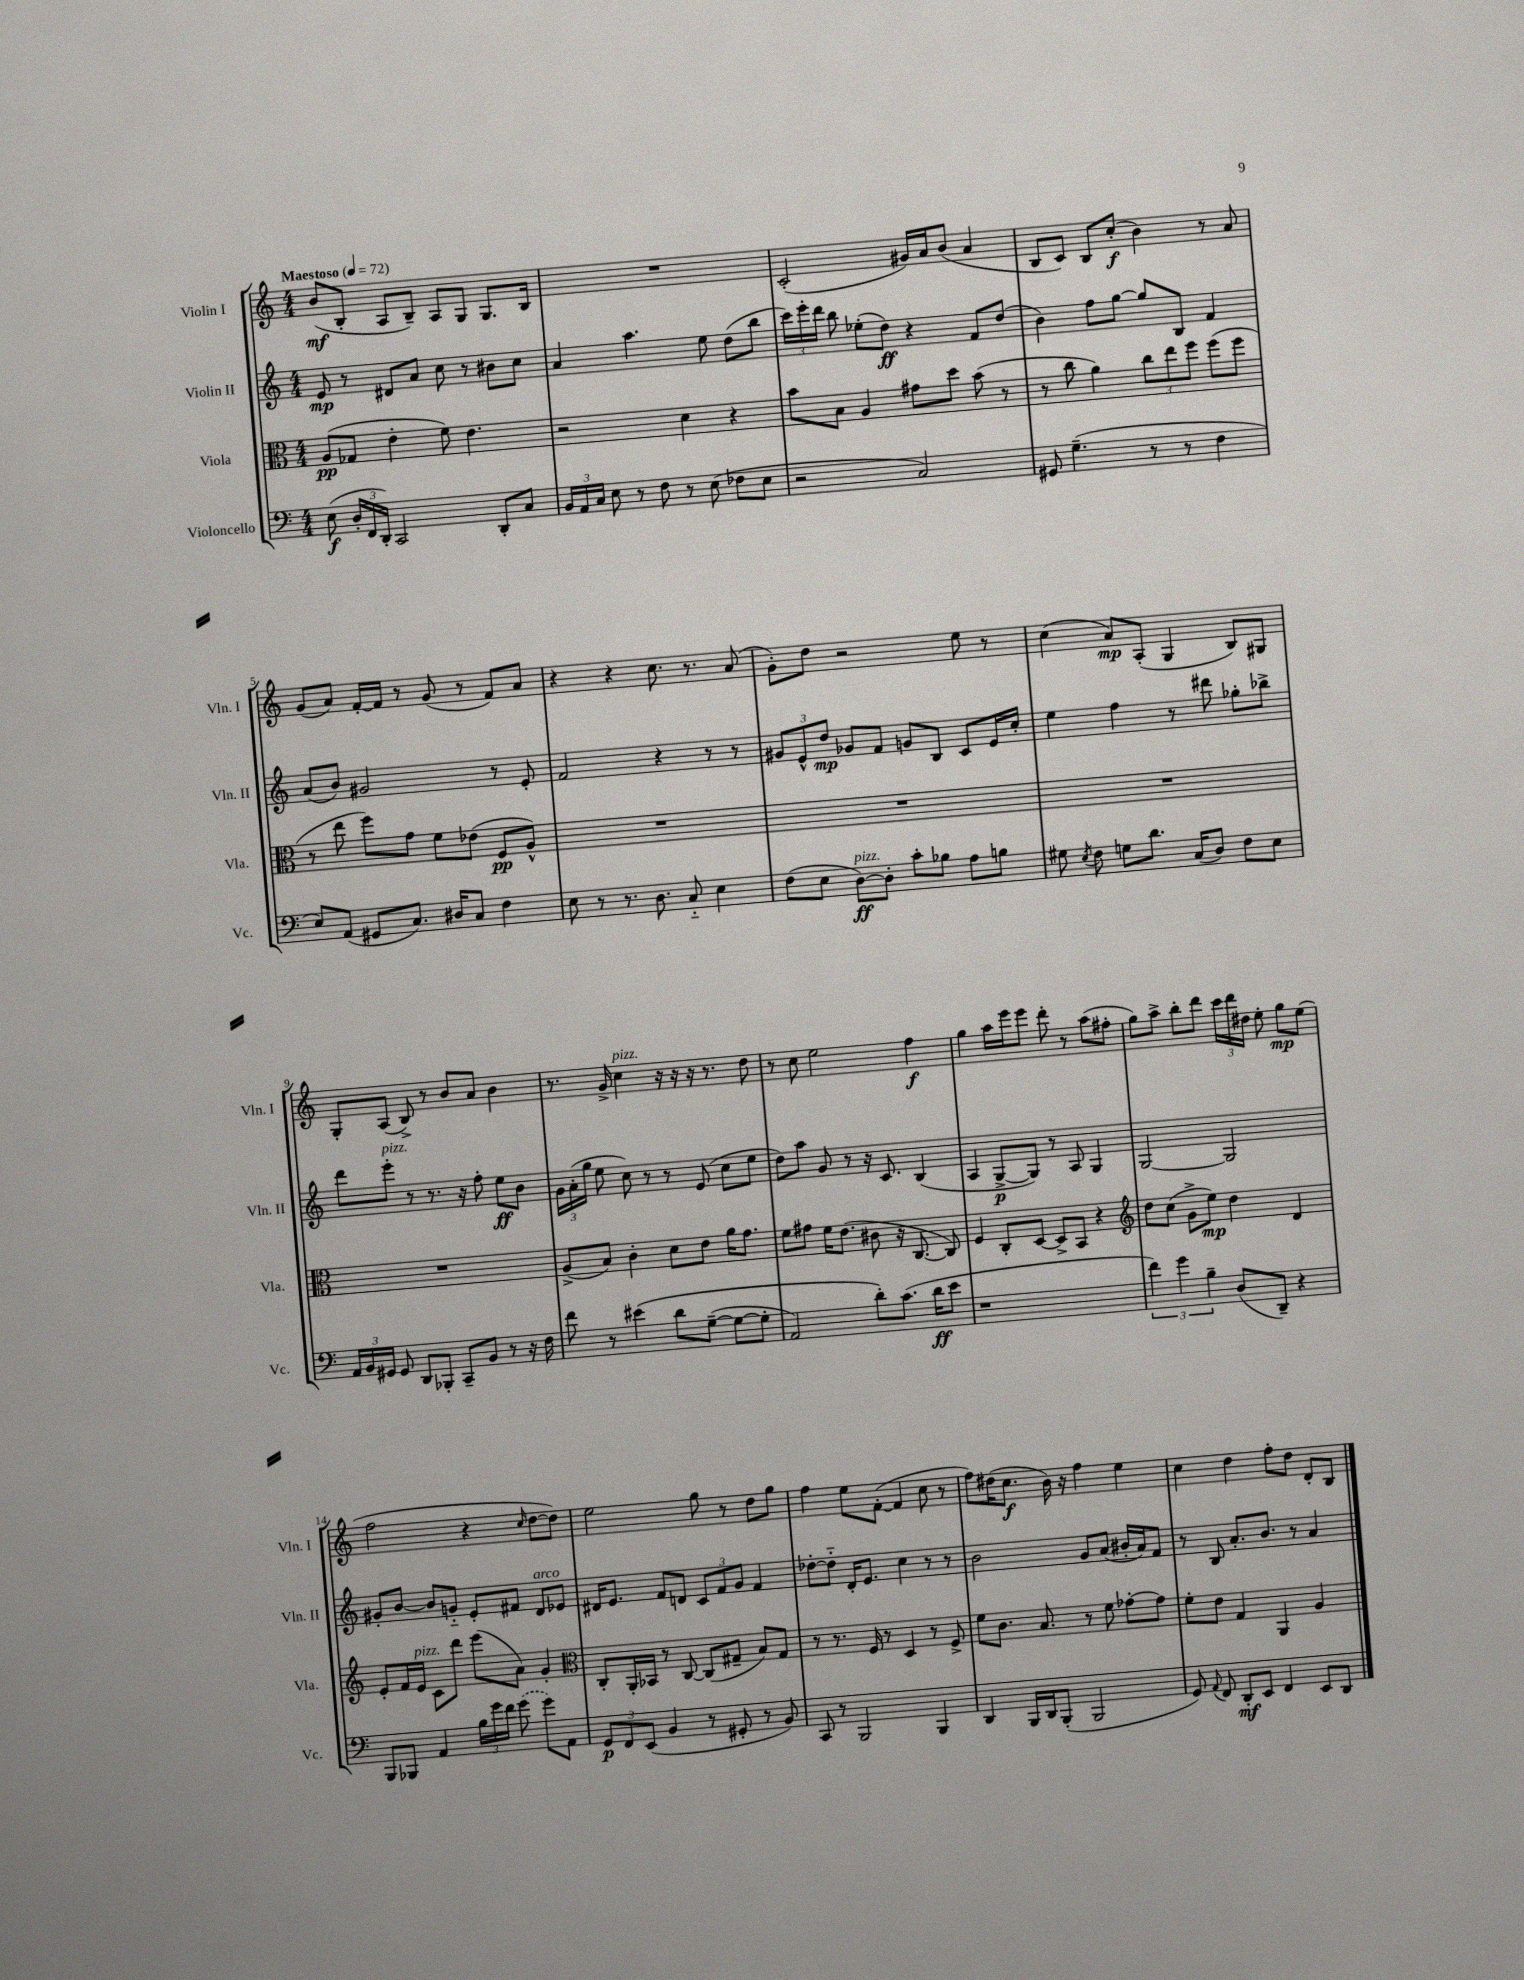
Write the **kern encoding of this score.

**kern	**dynam	**kern	**dynam	**kern	**dynam	**kern	**dynam
*part4	*part4	*part3	*part3	*part2	*part2	*part1	*part1
*staff4	*staff4	*staff3	*staff3	*staff2	*staff2	*staff1	*staff1
*I"Violoncello	*	*I"Viola	*	*I"Violin II	*	*I"Violin I	*
*I'Vc.	*	*I'Vla.	*	*I'Vln. II	*	*I'Vln. I	*
*clefF4	*	*clefC3	*	*clefG2	*	*clefG2	*
*k[]	*	*k[]	*	*k[]	*	*k[]	*
*M4/4	*	*M4/4	*	*M4/4	*	*M4/4	*
*MM72	*	*MM72	*	*MM72	*	*MM72	*
=1	=1	=1	=1	=1	=1	=1	=1
!	!	!	!	!	!	!LO:TX:a:B:t=Maestoso	!
(8E\	f	(8A/L	pp	8e/	mp	(8b/L	mf
24D'/LL	.	8G-X/J	.	8r	.	8B'/J	.
24FF/	.	.	.	.	.	.	.
24DD'/JJ)	.	.	.	.	.	.	.
2CC/	.	4e'\	.	8d#X/L	.	8A/L	.
.	.	.	.	8a/J	.	8B~/J)	.
.	.	8f\)	.	8cc\	.	8A/L	.
.	.	4.e\	.	8r	.	8G/J	.
8DD'/L	.	.	.	8b#X\L	.	8.G/L	.
8C/J	.	.	.	8cc\J	.	.	.
.	.	.	.	.	.	16B/Jk	.
=2	=2	=2	=2	=2	=2	=2	=2
24BB/LL	.	2r	.	4a/	.	1r	.
24AA/	.	.	.	.	.	.	.
24C/JJ	.	.	.	.	.	.	.
8E\	.	.	.	.	.	.	.
8r	.	.	.	4.aa\	.	.	.
8F\	.	.	.	.	.	.	.
8r	.	4d\	.	.	.	.	.
(8E\	.	.	.	8ee\	.	.	.
8F-X\L	.	4r	.	(8dd\L	.	.	.
8E\J	.	.	.	8bb\J	.	.	.
=3	=3	=3	=3	=3	=3	=3	=3
2r	.	8b\L	.	24ccc\LL)	.	(2c'/	.
.	.	.	.	24eee'\	.	.	.
.	.	.	.	24ddd\JJ	.	.	.
.	.	8B\J	.	8bb\	.	.	.
.	.	4A/	.	(8ee-X'\L	.	.	.
.	.	.	.	8dd\J)	ff	.	.
2C/)	.	8g#X\L	.	4r	.	16g#X/LL)	.
.	.	.	.	.	.	16a/J	.
.	.	8dd\J	.	.	.	(8b/J	.
.	.	(8b\	.	8f/L	.	4a/	.
.	.	8r	.	(8dd/J	.	.	.
=4	=4	=4	=4	=4	=4	=4	=4
8GG#X/	.	8r	.	4b\)	.	8B/L	.
(4.G~\	.	8cc\	.	.	.	8c/J)	.
.	.	4a\)	.	8ff\L	.	8B/L	.
.	.	.	.	[8gg\J	.	(8cc'/J	f
8r	.	12cc\L	.	8gg/L]	.	4b\)	.
.	.	12ee\	.	.	.	.	.
8r	.	.	.	8B/J	.	.	.
.	.	12ff\J	.	.	.	.	.
4F\	.	(8ff\L	.	4f/	.	8r	.
.	.	8ff\J	.	.	.	8a/	.
!!LO:LB:g=z
=5	=5	=5	=5	=5	=5	=5	=5
8E/L)	.	8r	.	(8a/L	.	(8g/L	.
(8AA/J	.	8ee\	.	8b/J)	.	8a/J)	.
8GG#X/L	.	8ff\L)	.	2g#X/	.	[16f'/LL	.
.	.	.	.	.	.	16f/JJ]	.
8.C/J)	.	8g\J	.	.	.	8r	.
.	.	8f\L	.	.	.	(8g/	.
16D#X/KL	.	.	.	.	.	.	.
8C/J	.	(8e-X\J	.	.	.	8r	.
4F\	.	8F/L	pp	8r	.	8f/L)	.
.	.	8A^^/J)	.	8e'/	.	8a/J	.
=6	=6	=6	=6	=6	=6	=6	=6
8E\	.	1r	.	2f/	.	4r	.
8r	.	.	.	.	.	.	.
8.r	.	.	.	.	.	4r	.
8.D\	.	.	.	.	.	.	.
.	.	.	.	4r	.	8.cc\	.
8C/	.	.	.	.	.	.	.
.	.	.	.	.	.	8.r	.
4E\	.	.	.	8r	.	.	.
.	.	.	.	8r	.	(8a/	.
=7	=7	=7	=7	=7	=7	=7	=7
(8F\L	.	1r	.	12g#X/L	.	8g'\L)	.
.	.	.	.	12e^^/	.	.	.
8E\J	.	.	.	.	.	8dd\J	.
.	.	.	.	12dd/J	mp	.	.
!LO:TX:a:i:t=pizz.	!	!	!	!	!	!	!
[8D\L)	ff	.	.	8g-X/L	.	2r	.
8D'\J]	.	.	.	8f/J	.	.	.
8c'\L	.	.	.	8gn/L	.	.	.
8B-X\J	.	.	.	8B/J	.	.	.
8A\L	.	.	.	8c/L	.	8ee\	.
8Bn\J	.	.	.	16e/L	.	8r	.
.	.	.	.	16cc'/JJ	.	.	.
=8	=8	=8	=8	=8	=8	=8	=8
8G#X\	.	1r	.	4ee\	.	(4cc\	.
8qE/	.	.	.	.	.	.	.
8F\	.	.	.	.	.	.	.
8Gn\L	.	.	.	4ff\	.	8a/L)	mp
8.d\J	.	.	.	.	.	(8A'/J	.
.	.	.	.	8r	.	4G/	.
(16C/KL	.	.	.	.	.	.	.
8D/J)	.	.	.	8ddd#X\	.	.	.
8F\L	.	.	.	8gg-X'\L	.	8B/L)	.
8E\J	.	.	.	8bb-X^\J	.	8G#X/J	.
!!LO:LB:g=z
=9	=9	=9	=9	=9	=9	=9	=9
24AA/LL	.	1r	.	8ddd\L	.	8G'/L	.
24BB/	.	.	.	.	.	.	.
24GG#X/JJ	.	.	.	.	.	.	.
!	!	!	!	!LO:TX:a:i:t=pizz.	!	!	!
8GG#/	.	.	.	8eee'\J	.	(8A/J	.
8DD/L	.	.	.	8r	.	8B^/)	.
8BBB-X'/J	.	.	.	8.r	.	8r	.
8CC~/L	.	.	.	.	.	8b/L	.
.	.	.	.	16r	.	.	.
8BB/J	.	.	.	8ff'\	.	8a/J	.
8r	.	.	.	8ee\L	ff	4b\	.
16r	.	.	.	8b\J	.	.	.
16F\	.	.	.	.	.	.	.
=10	=10	=10	=10	=10	=10	=10	=10
8f\	.	(8A^/L	.	24g\LL	.	8.r	.
.	.	.	.	(24a'\	.	.	.
.	.	.	.	24gg\JJ	.	.	.
8r	.	8B/J)	.	8ee\	.	.	.
.	.	.	.	.	.	16g^/	.
!	!	!	!	!	!	!LO:TX:a:i:t=pizz.	!
(4e#X\	.	4c'\	.	8cc\)	.	4cc\	.
.	.	.	.	8r	.	.	.
8d\L	.	8d\L	.	8r	.	16r	.
.	.	.	.	.	.	16r	.
([8G~\J	.	8e\J	.	(8e/	.	16r	.
.	.	.	.	.	.	8.r	.
8G\L_	.	16a\KL	.	8cc\L	.	.	.
.	.	8.g\J	.	.	.	.	.
8G'\J]	.	.	.	8ee\J	.	8dd\	.
=11	=11	=11	=11	=11	=11	=11	=11
2AA/)	.	8f\L	.	8dd\L)	.	8r	.
.	.	8g#X\J	.	8aa\J	.	8cc\	.
.	.	16f\KL	.	8g/	.	2ee\	.
.	.	(8.e\J	.	.	.	.	.
.	.	.	.	8r	.	.	.
8d'\L)	.	8c#X\	.	16r	.	.	.
.	.	.	.	8.c/	.	.	.
(8.c\J	.	16r	.	.	.	.	.
.	.	[8.C/	.	.	.	.	.
.	.	.	.	(4B/	.	4ff\	f
16d\KL	ff	.	.	.	.	.	.
8e\J	.	8C/])	.	.	.	.	.
=12	=12	=12	=12	=12	=12	=12	=12
1r	.	4F/	.	4A/	.	4gg\	.
.	.	8C'/L	.	[8G^/L	p	16aa\LL	.
.	.	.	.	.	.	16eee\J	.
.	.	[8D/J	.	8G/J])	.	8eee\J	.
.	.	8D^/L]	.	8r	.	8ddd'\	.
.	.	8BB/J	.	8A/	.	8r	.
.	.	4r	.	4G/	.	(8aa\L	.
.	.	.	.	.	.	8ff#X'\J	.
=13	=13	=13	=13	=13	=13	=13	=13
*	*	*clefG2	*	*	*	*	*
6f\)	.	8dd\L	.	[2G/	.	8gg\L)	.
.	.	(8cc\J	.	.	.	8aa^\J	.
6g\	.	.	.	.	.	.	.
.	.	8g^\L	.	.	.	8bb'\L	.
6B~\	.	.	.	.	.	.	.
.	.	8ee\J)	mp	.	.	8ddd\J	.
(8D/L	.	4dd\	.	2G/]	.	24ccc\LL	.
.	.	.	.	.	.	24ddd\	.
.	.	.	.	.	.	24dd#X\JJ	.
8DD~/J)	.	.	.	.	.	8ee'\	.
4r	.	4d/	.	.	.	8gg\L	mp
.	.	.	.	.	.	(8ee\J	.
!!LO:LB:g=z
=14	=14	=14	=14	=14	=14	=14	=14
8BBB/L	.	8e'/L	.	8g#X'/L	.	2ff\	.
8BBB-X/J	.	16f/L	.	[8b/J	.	.	.
!	!	!LO:TX:a:i:t=pizz.	!	!	!	!	!
.	.	16e/JJ	.	.	.	.	.
4AA/	.	8c\L	.	8b/L]	.	.	.
.	.	8ddd\J	.	8gn/J	.	.	.
24B\LL	.	(8eee\L	.	8e'/L	.	4r	.
24g\	.	.	.	.	.	.	.
24f\JJ	.	.	.	.	.	.	.
(8g\	.	8a\J)	.	8f#X/J	.	.	.
.	.	.	.	.	.	16qqcc/	.
!	!	!	!	!LO:TX:a:i:t=arco	!	!	!
8g\L)	.	4g'/	.	8d/L	.	[8dd\L	.
8AA\J	.	.	.	8e-X/J	.	8dd\J])	.
=15	=15	=15	=15	=15	=15	=15	=15
*	*	*clefC3	*	*	*	*	*
12GG/L	p	8C'/L	.	16d#X/KL	.	2ee\	.
.	.	.	.	8.e/J	.	.	.
12FF/	.	.	.	.	.	.	.
.	.	16AA'/L	.	.	.	.	.
(12EE/J	.	.	.	.	.	.	.
.	.	16BB-X/JJ	.	.	.	.	.
4BB/	.	8r	.	8f/L	.	.	.
.	.	[8C/	.	8dn/J	.	.	.
8r	.	(8C/L]	.	12c/L	.	8gg\	.
.	.	.	.	12f/	.	.	.
8GG#X'/	.	8G#X~/J	.	.	.	8r	.
.	.	.	.	12g/J	.	.	.
8r	.	8B/L)	.	4f/	.	8dd\L	.
8BB/)	.	8G#/J	.	.	.	8gg\J	.
=16	=16	=16	=16	=16	=16	=16	=16
8CC/	.	8r	.	[8dd-X'\L	.	4ff\	.
8r	.	8.r	.	8dd-\J]	.	.	.
2BBB/	.	.	.	16d'/KL	.	8ee\L	.
.	.	16F/	.	8.e/J	.	.	.
.	.	8r	.	.	.	([8f'\J	.
.	.	4D/	.	4cc\	.	4f/]	.
4BBB/	.	8r	.	8r	.	8cc\	.
.	.	8F^/	.	8r	.	8r	.
=17	=17	=17	=17	=17	=17	=17	=17
4DD/	.	8f\L	.	2b\	.	8ff\L)	.
.	.	8.c\J	.	.	.	(16dd#X\K	.
.	.	.	.	.	.	8.cc\J	f
16BBB/LL	.	.	.	.	.	.	.
16DD/J	.	8.B/	.	.	.	.	.
(8BBB'/J	.	.	.	.	.	16b\)	.
.	.	.	.	.	.	16r	.
2BBB/	.	8r	.	8g/L	.	4ff\	.
.	.	8f\	.	(8a/J	.	.	.
.	.	[8g-X'\L	.	16b#X'/LL	.	4ee\	.
.	.	.	.	16a/J)	.	.	.
.	.	8g-\J]	.	8f/J	.	.	.
=18	=18	=18	=18	=18	=18	=18	=18
8GG/)	.	8f'\L	.	8r	.	4cc\	.
8qqAA/	.	.	.	.	.	.	.
8FF/	.	8e\J	.	8B/	.	.	.
8DD'/L	mf	4G/	.	8.a'/L	.	4dd\	.
8EE/J	.	.	.	.	.	.	.
.	.	.	.	8.b/J	.	.	.
4FF/	.	4AA/	.	.	.	8ff'\L	.
.	.	.	.	8r	.	8dd\J	.
8EE/L	.	4A/	.	4a/	.	8d'/L	.
8DD/J	.	.	.	.	.	8B/J	.
==	==	==	==	==	==	==	==
*-	*-	*-	*-	*-	*-	*-	*-
